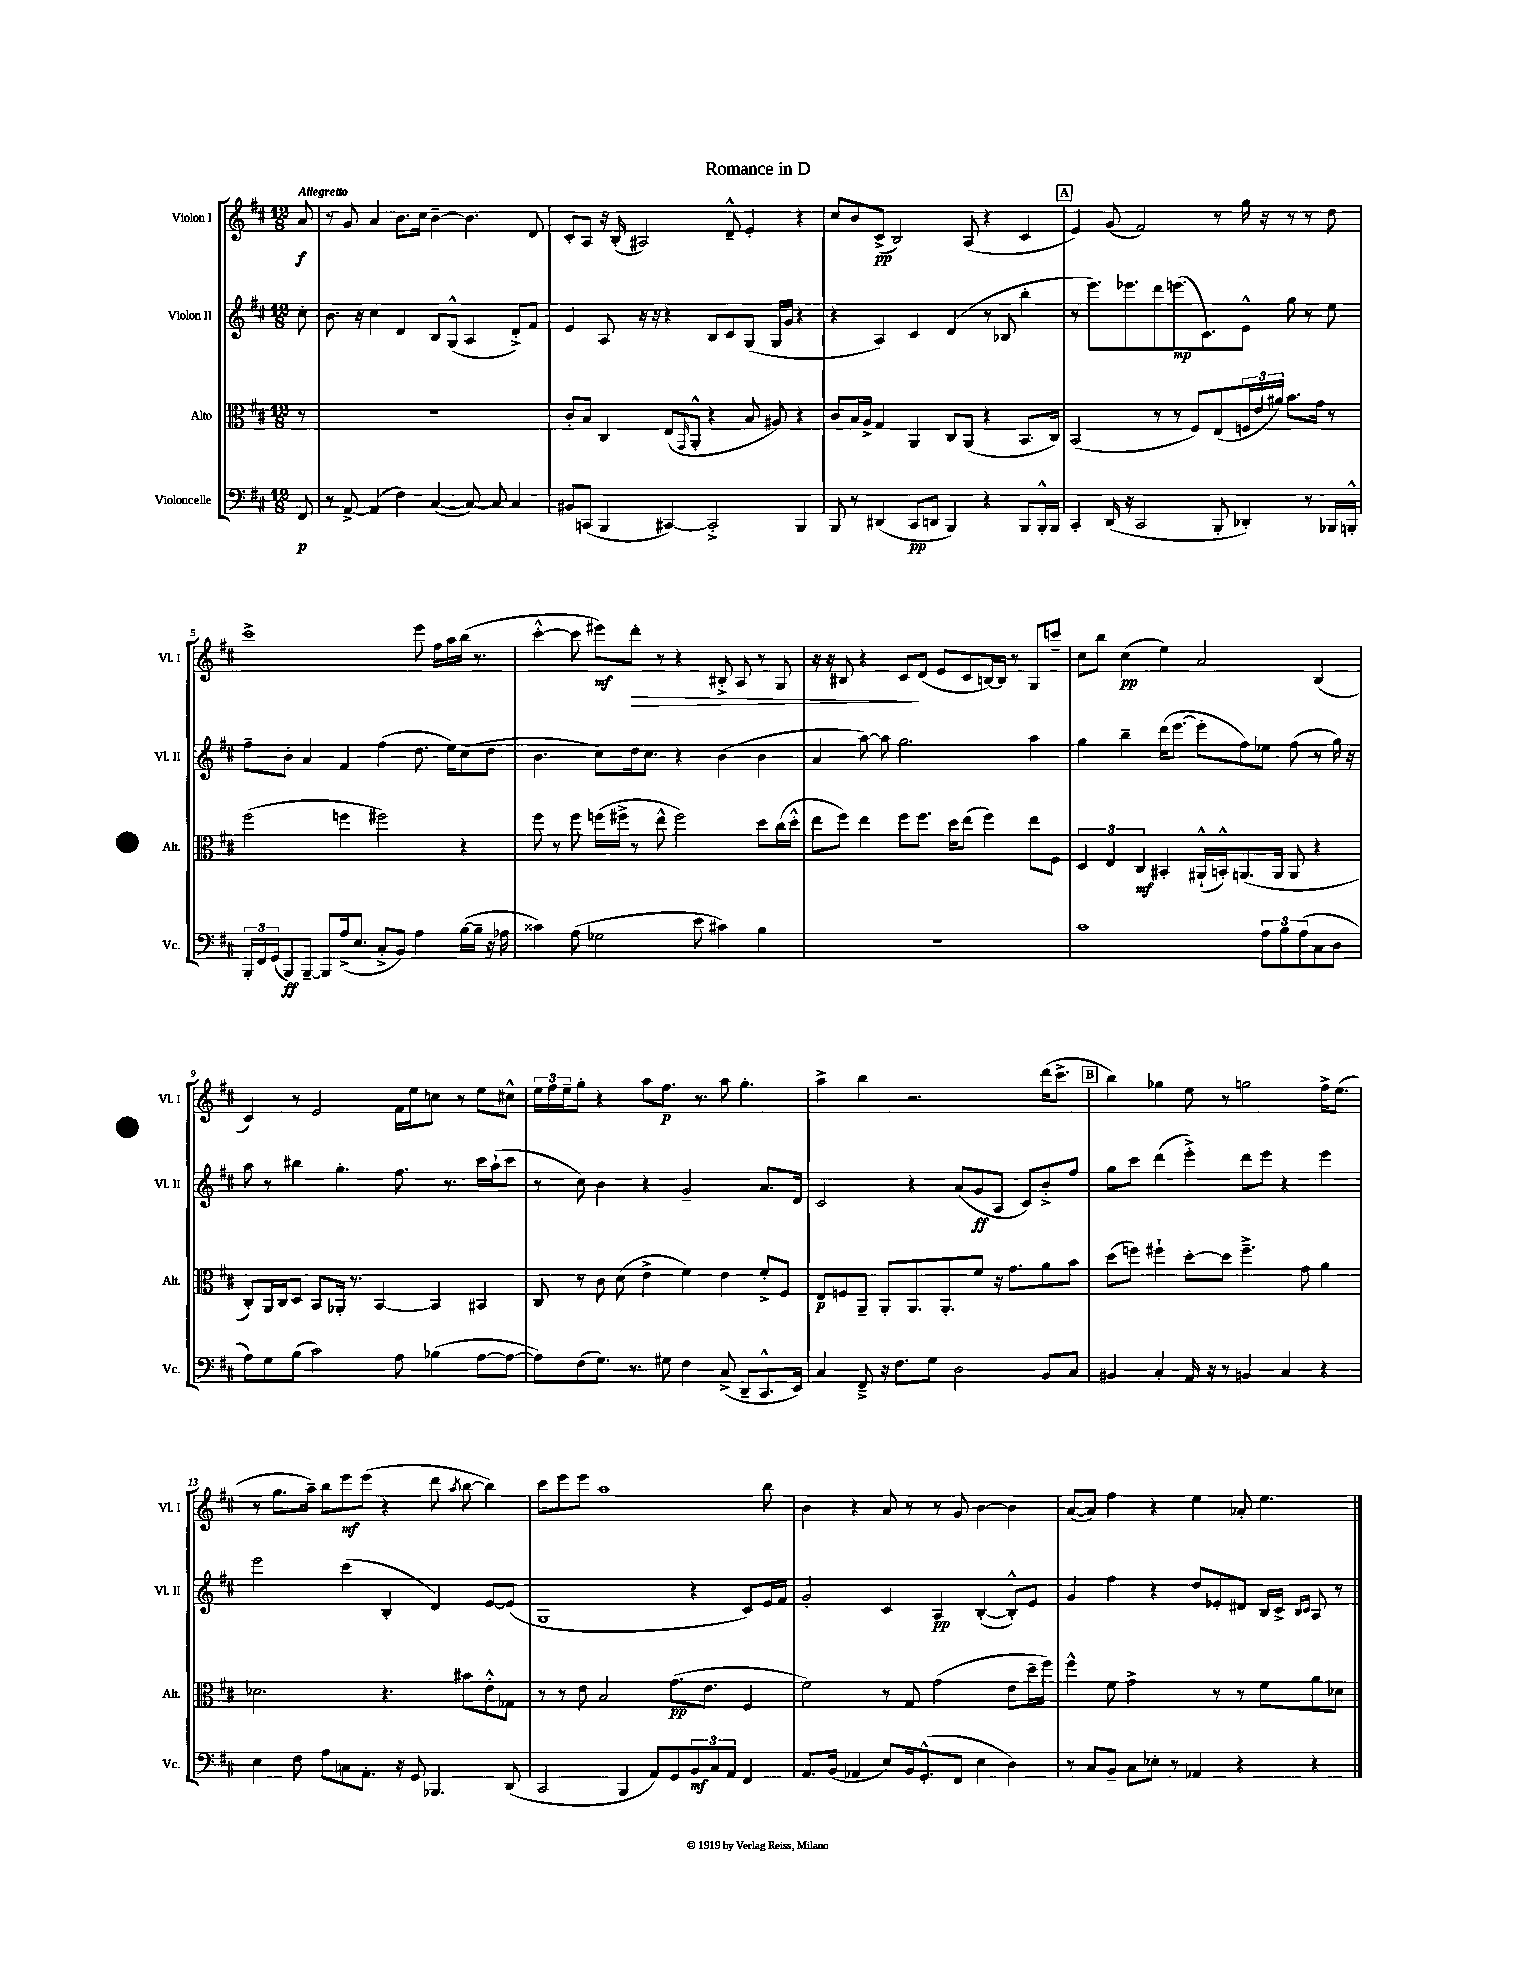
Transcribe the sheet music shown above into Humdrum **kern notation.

**kern	**kern	**kern	**kern
*staff4	*staff3	*staff2	*staff1
*clefF4	*clefC3	*clefG2	*clefG2
*k[f#c#]	*k[f#c#]	*k[f#c#]	*k[f#c#]
*M12/8	*M12/8	*M12/8	*M12/8
8FF#	8r	8cc#'	8a
=	=	=	=
8r	1.r	8.b	8r
[8AA^	.	.	8g
.	.	16r	.
(4AA]	.	4cc#	4a
4F#)	.	4d	8.b
.	.	.	16cc#
([4C#	.	8B	[4b~
.	.	(8G^^	.
8C#_)	.	4A	4.b]
8C#]	.	.	.
4C#	.	8d'^)	.
.	.	8f#	8d
=	=	=	=
8BB#	8c#'	4e	8c#'
(8CC	8B	.	8A
4BBB	4C#	8A	16r
.	.	.	(16B'
.	.	16r	2A#)
.	.	16r	.
[4CC#)	(8E	4r	.
.	16qqGG	.	.
.	8AA'^^	.	.
2CC#'^]	4r	8B	.
.	.	8c#	8d~^^
.	8B	(8G	4e'
.	8A#)	16G	.
.	.	16g	.
4BBB	4r	4r	4r
=	=	=	=
8BBB	8c#	4r	8cc#
8r	16B	.	8b
.	16A^	.	.
(4DD#	4G	4A)	(8c#^
.	.	.	2B)
8CC#	4AA	4c#	.
8DD	.	.	.
4BBB)	8C#	(4d	.
.	(8AA	.	(8A
4r	4r	8r	4r
.	.	8B-	.
8BBB	8.BB	4bb'	4c#
16BBB'^^	.	.	.
16BBB	16C#)	.	.
=	=	=	=
4CC#'	(2BB	8r	4e)
.	.	8.eee)	.
(16DD	.	.	(8g
16r	.	8.eee-	.
2CC#	.	.	2f#)
.	8r	8ddd	.
.	8r	(8.eee	.
.	8F#)	.	.
.	.	8.c#)	.
8BBB'	(8E	.	8r
4DD-')	24F	8e^^	16gg
.	24e	.	.
.	.	.	16r
.	24a#)	.	.
.	8.b	8gg	8r
8r	.	8r	8r
.	16g	.	.
16BBB-	8r	8ee	8dd
16BBB'^^	.	.	.
=	=	=	=
24BBB'	(2ff#	8ff#~	1ccc#^
24FF#	.	.	.
(24GG	.	.	.
8BBB)	.	8b'	.
[8BBB~	.	4a	.
8BBB]	.	.	.
(16A^	4ff	4f#	.
8.E	.	.	.
8C#'^	2ff#)	(4ff#	.
8BB)	.	.	.
4A	.	8.dd	8eee
.	.	.	16ff#
.	.	16ee)	16aa
([16B	4r	(8cc#	(16bb
16B~]	.	.	8.r
16r	.	8dd	.
16A-	.	.	.
=	=	=	=
4c##)	8ff#	4.b	[4ccc#'^^
.	8r	.	.
(8A	8ff#	.	8ccc#]
2G-	(16ff	8cc#)	8eee#)
.	16ff#^	.	.
.	8r	16dd	8ddd'
.	.	8.cc#	.
.	8ee^^	.	8r
.	2ff#)	4r	4r
8e	.	.	.
4c#)	.	(4b	8B#'^
.	.	.	8A
4B	8dd	4b	8r
.	(16cc#	.	8G
.	16dd'^^	.	.
=	=	=	=
1.r	8ee	4a	16r
.	.	.	16r
.	8ff#)	.	8B#
.	4ee	[8aa)	4r
.	.	8aa]	.
.	8ff#	2.gg	8c#
.	8.ff#	.	(8d
.	.	.	8e
.	16dd	.	.
.	(8ee	.	8c#
.	4ff#)	.	[16B)
.	.	.	16B]
.	.	.	8r
.	8ee	4aa	8G
.	8F#	.	8ccc~
=	=	=	=
1c#	6D	4gg	8cc#
.	.	.	8bb
.	6E	.	.
.	.	4bb~	(4cc#
.	6C#	.	.
.	4BB#'	(16ddd	4ee)
.	.	[8.eee	.
.	(16AA#`^^	8eee']	2a
.	16BB'^^)	.	.
.	(8.AA	8ff#)	.
12A	.	8ee-	.
.	16AA	.	.
12B	.	.	.
.	8AA	(8ff#	.
(12A	.	.	.
8C#	4r	8r	(4B
8D	.	16gg)	.
.	.	16r	.
=	=	=	=
8A)	8C#')	8aa	4c#)
8G	16AA	8r	.
.	16C#	.	.
(8B	8D	4bb#	8r
2c#)	8BB	.	2e
.	16AA-'	4.gg'	.
.	8.r	.	.
.	[4BB	.	.
8A	.	8.ff#	16f#
.	.	.	16ee
(4B-	4BB]	.	8cc
.	.	8.r	.
.	.	.	8r
[8A	4BB#	16ccc#	8ee
.	.	(16aa`	.
8A_	.	8ccc#	8cc#^^
=	=	=	=
8A])	8C#	8r	24ee
.	.	.	24ff#
.	.	.	24ee~
(8F#	8r	8cc#)	8gg'
8.G)	8c#	4b	4r
.	(8d	.	.
8.r	.	.	.
.	4e^	4r	8aa
8G#	.	.	8.ff#
4F#	4f#)	2g~	.
.	.	.	8.r
(8C#^	4e	.	8aa
8DD~	.	.	4.gg'
8.CC#^^	8f#'^	8.a	.
.	8F#	.	.
16EE)	.	16d	.
=	=	=	=
4C#	8E	2c#	4aa^
.	8F	.	.
8FF#~^	8AA~	.	4bb
16r	8AA'	.	.
8.F#	.	.	.
.	8.AA	4r	2.r
8G	.	.	.
.	8.AA'	.	.
2D	.	(8a	.
.	8f#	8g	.
.	16r	8A	.
.	8.g	.	.
.	.	8c#)	.
8BB	8a	8b'^	(16ddd
.	.	.	8.ccc#^
8C#	8b	8ff#	.
=	=	=	=
4BB#	(8dd	8gg	4bb)
.	8ff)	8ccc#	.
4C#'	4ff#`	(4ddd	4gg-
16AA	[8dd'	4eee'^)	8ee
16r	.	.	.
8r	8dd]	.	8r
4BB	4.ff#~^	8ddd	2gg
.	.	8eee	.
4C#	.	4r	.
.	8g	.	.
4r	4a	4eee	16ff#^
.	.	.	(8.ee
=	=	=	=
4E	2.d-	2eee	8r
.	.	.	8.gg
8F#	.	.	.
.	.	.	16aa~)
8A	.	.	8bb
8C	.	(4ccc#	8eee
8.AA'	.	.	(8eee
.	4.r	4B'	4r
16r	.	.	.
8GG	.	.	.
4.BBB-	.	4d)	8ddd
.	.	.	8qaa
.	8b#	.	[8bb
.	8e'^^	[8e	4bb])
(8DD	8G-	(8e]	.
=	=	=	=
2CC#	8r	1G	8ccc#
.	8r	.	8eee
.	8e	.	8eee
.	2B	.	1aa
4BBB	.	.	.
8AA)	.	.	.
8GG	(8.g	.	.
12BB	.	4r	.
.	8.e	.	.
12C#	.	.	.
12AA	.	.	.
4FF#	4F#	8c#)	.
.	.	16e	8bb
.	.	16f#	.
=	=	=	=
8.AA	2f#)	2g'	4b
(16BB	.	.	.
4AA-	.	.	4r
8E)	8r	4c#	8a
16BB	8G	.	8r
(8.GG'^^	.	.	.
.	(2g	4A	8r
8FF#	.	.	8g
4E	.	([4B'	[4b
4D)	8e	8B'^^])	4b]
.	16dd~	8e	.
.	16ff#)	.	.
=	=	=	=
8r	4ff#^^	4g	([8a
8C#	.	.	8a])
8BB~	8f#	4ff#	4ff#
8C#	2g^	.	.
8E-'	.	4r	4r
8r	.	.	.
4AA-	.	8dd	4ee
.	8r	8e-'	.
4r	8r	8d#	8a-'
.	8f#	16B	4.ee
.	.	16c#^	.
.	.	16qqB	.
.	.	16qqc#	.
4r	8a	8A	.
.	8d-	8r	.
==	==	==	==
*-	*-	*-	*-
